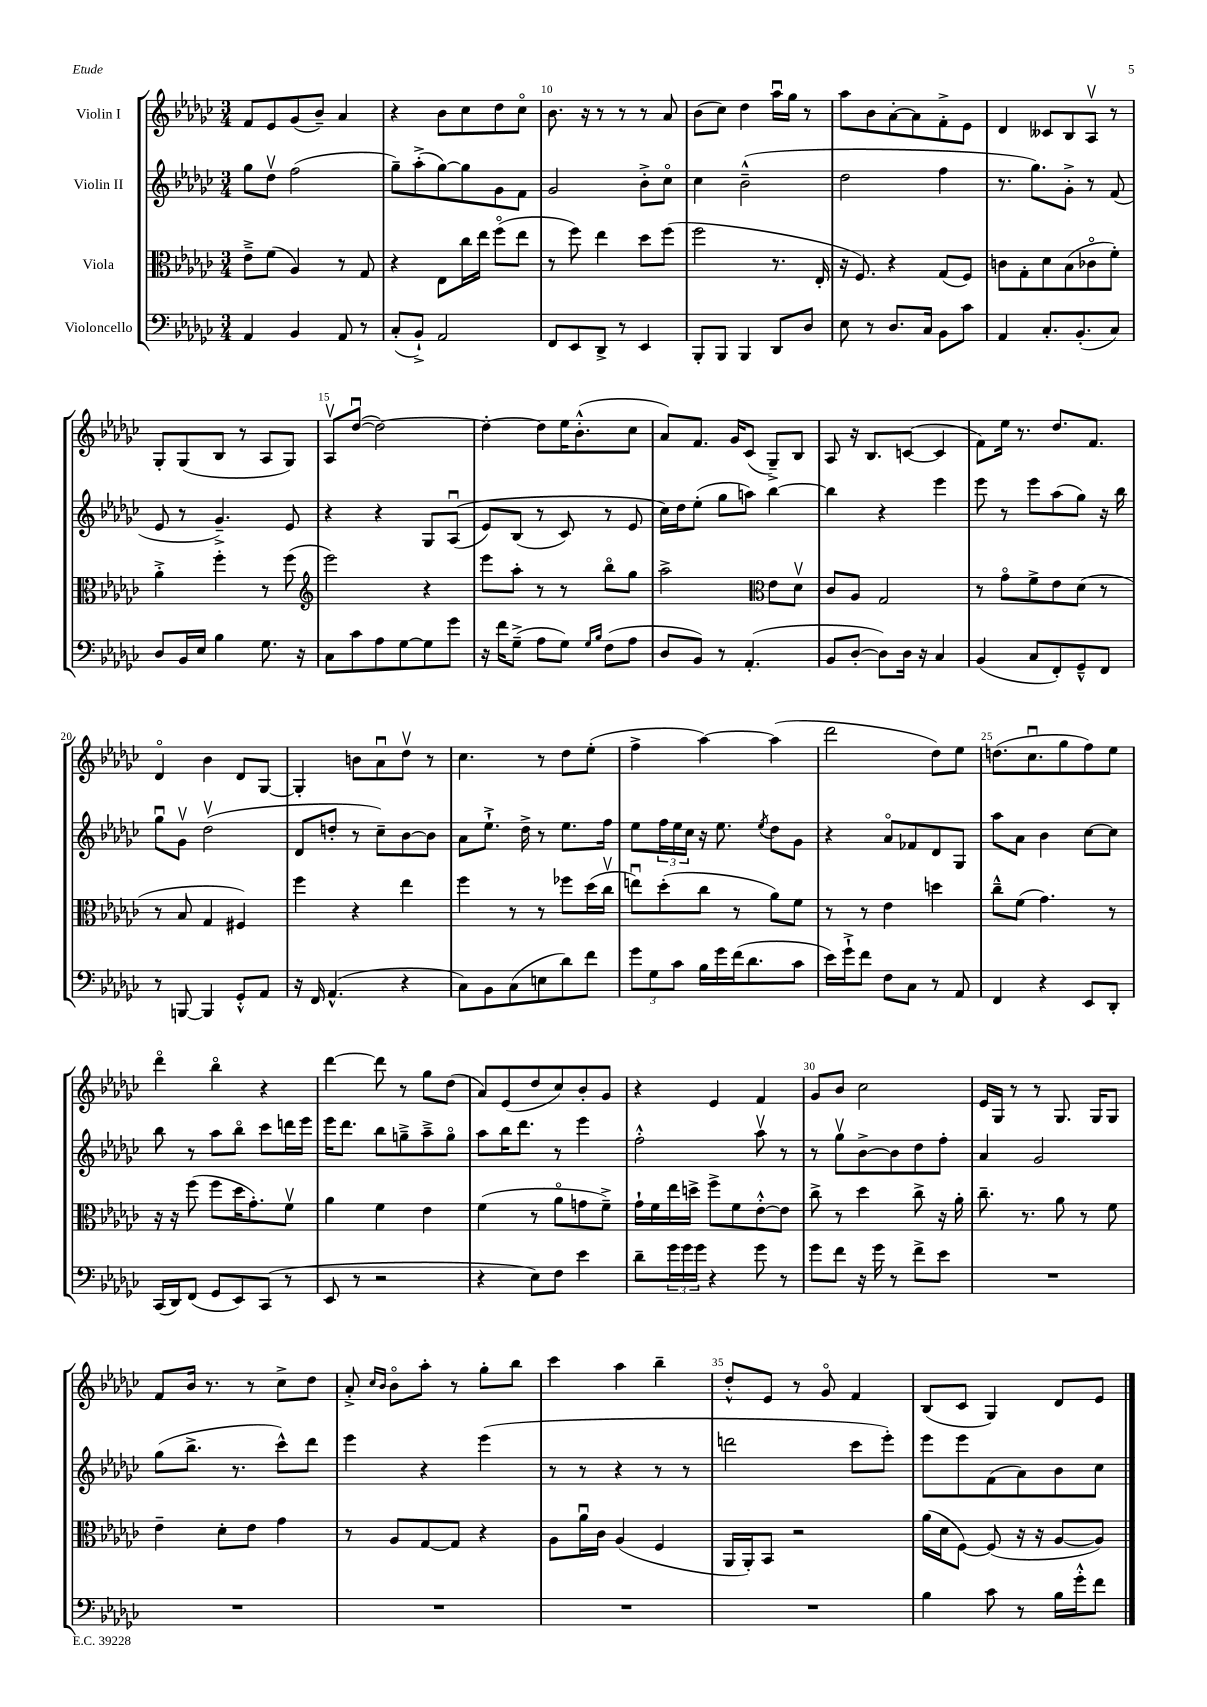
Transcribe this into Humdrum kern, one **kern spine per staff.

**kern	**kern	**kern	**kern
*staff4	*staff3	*staff2	*staff1
*clefF4	*clefC3	*clefG2	*clefG2
*k[b-e-a-d-g-c-]	*k[b-e-a-d-g-c-]	*k[b-e-a-d-g-c-]	*k[b-e-a-d-g-c-]
*M3/4	*M3/4	*M3/4	*M3/4
4AA-	8e-~^	8gg-	8f
.	(8f	8dd-v	8e-
4BB-	4A-)	(2ff	(8g-
.	.	.	8b-~)
8AA-	8r	.	4a-
8r	8G-	.	.
=	=	=	=
(8C-'	4r	8gg-~)	4r
8BB-`^)	.	(8aa-'^	.
2AA-	8E-	[8gg-)	8b-
.	16cc-	8gg-]	8cc-
.	16ee-	.	.
.	(8ffo	8g-	8dd-
.	8ee-	8f	8cc-o
=	=	=	=
8FF	8r	2g-	8.b-
8EE-	8ff)	.	.
.	.	.	16r
8DD-^	4ee-	.	8r
8r	.	.	8r
4EE-	8dd-	8b-'^	8r
.	(8ff	8cc-o	8a-
=	=	=	=
8BBB-'	2ff	4cc-	(8b-
8BBB-	.	.	8cc-)
4BBB-	.	(2b-~^^	4dd-
8DD-	8.r	.	16aa-u
.	.	.	16gg-
8D-	.	.	8r
.	16E-'	.	.
=	=	=	=
8E-	16r	2dd-	8aa-
.	8.F)	.	.
8r	.	.	8b-
8.D-	4r	.	[8a-'
.	.	.	8a-]
16C-	.	.	.
8BB-	(8G-	4ff	8f'^
8c-	8F)	.	8e-
=	=	=	=
4AA-	8c	8.r	4d-
.	8G-'	.	.
.	.	8.gg-)	.
8.C-'	8d-	.	8c--
.	(8B-	8g-'^	8B-
(8.BB-'	.	.	.
.	8c-o	8r	8A-v
8C-)	8f')	(8f	8r
=	=	=	=
8D-	4a-'^	8e-	8G-'
16BB-	.	8r	(8G-
16E-	.	.	.
4B-	4ff'	4.g-~^)	8B-
.	.	.	8r
8.G-	8r	.	8A-
.	(8ff	8e-	8G-)
16r	.	.	.
=	=	=	=
*	*clefG2	*	*
8C-	2eee-)	4r	8A-v
8c-	.	.	([8dd-u
8A-	.	4r	2dd-_)
[8G-	.	.	.
8G-]	4r	8G-	.
8g-	.	&((8A-u	.
=	=	=	=
16r	8eee-	8e-)	4dd-'_
16f	.	.	.
(8G-~^	8aa-'	(8B-	.
8A-	8r	8r	8dd-]
8G-)	8r	8c-)	16ee-
.	.	.	(8.b-'^^
16qqG-	.	.	.
16qqB-	.	.	.
(8F	8bb-o	8r	.
8A-	8gg-	8e-	8cc-
=	=	=	=
8D-	2aa-^	16cc-&)	8a-)
.	.	16dd-	.
8BB-)	.	(8ee-'	8.f
8r	.	8gg-	.
.	.	.	16g-
(4.AA-'	.	8aa)	(8c-
*	*clefC3	*	*
.	8e-	[4bb-	8G-~^)
.	8d-v	.	8B-
=	=	=	=
8BB-	8c-	4bb-]	8A-
[8D-'	8A-	.	16r
.	.	.	8.B-
8D-])	2G-	4r	.
16D-	.	.	([8c
16r	.	.	.
4C-	.	4eee-	4c]
=	=	=	=
(4BB-	8r	8eee-	8f)
.	8g-o	8r	16ee-
.	.	.	8.r
8C-	8f^	8eee-	.
8FF')	8e-	(8aa-	8.dd-
8GG-~^^	(8d-	8gg-)	.
.	.	.	8.f
8FF	8r	16r	.
.	.	16bb-	.
=	=	=	=
8r	8r	8gg-u	4d-o
[8BBB	8B-	8g-v	.
4BBB]	4G-	(2dd-v	4b-
8GG-'^^	4F#)	.	8d-
8AA-	.	.	[8G-
=	=	=	=
16r	4ff	8d-	4G-']
16FF	.	.	.
(4.AA-^^	.	8dd'	.
.	4r	8r	8b
.	.	8cc-~)	8a-u
4r	4ee-	[8b-	8dd-v
.	.	8b-]	8r
=	=	=	=
8C-)	4ff	8a-	4.cc-
8BB-	.	8.ee-`^	.
(8C-	8r	.	.
.	.	16dd-^	.
8E	8r	8r	8r
8d-)	8ff-	8.ee-	8dd-
8f	(16dd-	.	(8ee-'
.	16cc-v	16ff	.
=	=	=	=
12g-	8eeu)	8ee-	4ff^
12G-	.	.	.
.	(8dd-'	24ff	.
12c-	.	24ee-	.
.	.	24cc-	.
16B-	8cc-	16r	[4aa-)
16g-	.	8.ee-	.
(16f	8r	.	.
8.d-	.	.	.
.	.	8qee-	.
.	8a-)	8dd-	(4aa-]
8c-	8f	8g-	.
=	=	=	=
16e-)	8r	4r	2ddd-
16g-`^	.	.	.
8f	8r	.	.
8F	4e-	8a-o	.
8C-	.	8f-	.
8r	4dd	8d-	8dd-)
8AA-	.	8G-	8ee-
=	=	=	=
4FF	8cc-~^^	8aa-	(8.dd
.	(8f	8a-	.
.	.	.	8.cc-u
4r	4.g-)	4b-	.
.	.	.	8gg-
8EE-	.	[8cc-	8ff)
8DD-'	8r	8cc-]	8ee-
=	=	=	=
(16CC-	16r	8bb-	4ddd-o
16DD-)	16r	.	.
(8FF	(8ff	8r	.
8GG-	8ff	8aa-	4bb-o
8EE-)	16dd-	8bb-o	.
.	8.g-')	.	.
(8CC-	.	8ccc-	4r
8r	8fv	16ddd	.
.	.	16eee-	.
=	=	=	=
8EE-	4a-	16eee-	[4ddd-
.	.	8.ddd-	.
8r	.	.	.
2r	4f	8bb-	8ddd-]
.	.	8gg~^	8r
.	4e-	8aa-~^	8gg-
.	.	8ggo	(8dd-
=	=	=	=
4r	(4f	8aa-	8a-)
.	.	16bb-	(8e-
.	.	8.ddd-	.
8E-)	8r	.	8dd-
8F	8a-o	8r	8cc-)
4e-	8g	4eee-	8b-'
.	8f~^)	.	8g-
=	=	=	=
8d-~	16g-`	2ff'^^	4r
.	16f	.	.
24g-	16ee-	.	.
24g-	.	.	.
.	16dd^	.	.
24g-	.	.	.
4r	8ff^	.	4e-
.	8f	.	.
8g-	[8e-'^^	8aa-v	4f
8r	8e-]	8r	.
=	=	=	=
8g-	8cc-^	8r	8g-
8f	8r	8gg-v	8b-
16r	4dd-	[8b-^	2cc-
16g-	.	.	.
8r	.	8b-]	.
8f^	8cc-^	8dd-	.
8e-	16r	8ff'	.
.	16a-'	.	.
=	=	=	=
2.r	8.cc-~	4a-	16e-
.	.	.	16G-
.	.	.	8r
.	8.r	.	.
.	.	2g-	8r
.	8a-	.	8.G-
.	8r	.	.
.	.	.	16G-
.	8f	.	8G-
=	=	=	=
2.r	4e-~	(8gg-	8f
.	.	8.bb-^	16b-
.	.	.	8.r
.	8d-'	.	.
.	.	8.r	.
.	8e-	.	8r
.	4g-	8ccc-^^)	8cc-^
.	.	8ddd-	8dd-
=	=	=	=
2.r	8r	4eee-	8a-'^
.	.	.	16qqcc-
.	.	.	16qqb-
.	8A-	.	8b-o
.	[8G-	4r	8aa-'
.	8G-]	.	8r
.	4r	(4eee-	8gg-'
.	.	.	8bb-
=	=	=	=
2.r	8A-	8r	4ccc-
.	16a-u	8r	.
.	16c-	.	.
.	(4A-	4r	4aa-
.	4F	8r	4bb-~
.	.	8r	.
=	=	=	=
2.r	16AA-	2ddd	8dd-'^^
.	16AA-')	.	.
.	8BB-	.	8e-
.	2r	.	8r
.	.	.	8g-o
.	.	8ccc-	4f
.	.	8eee-')	.
=	=	=	=
4B-	(16a-	8eee-	(8B-
.	16d-	.	.
.	[8F)	8eee-	8c-
8c-	(8F]	(8f	4G-)
8r	16r	8a-)	.
.	16r	.	.
16B-	[8A-	8b-	8d-
16g-'^^	.	.	.
8f	8A-])	8cc-	8e-
==	==	==	==
*-	*-	*-	*-
